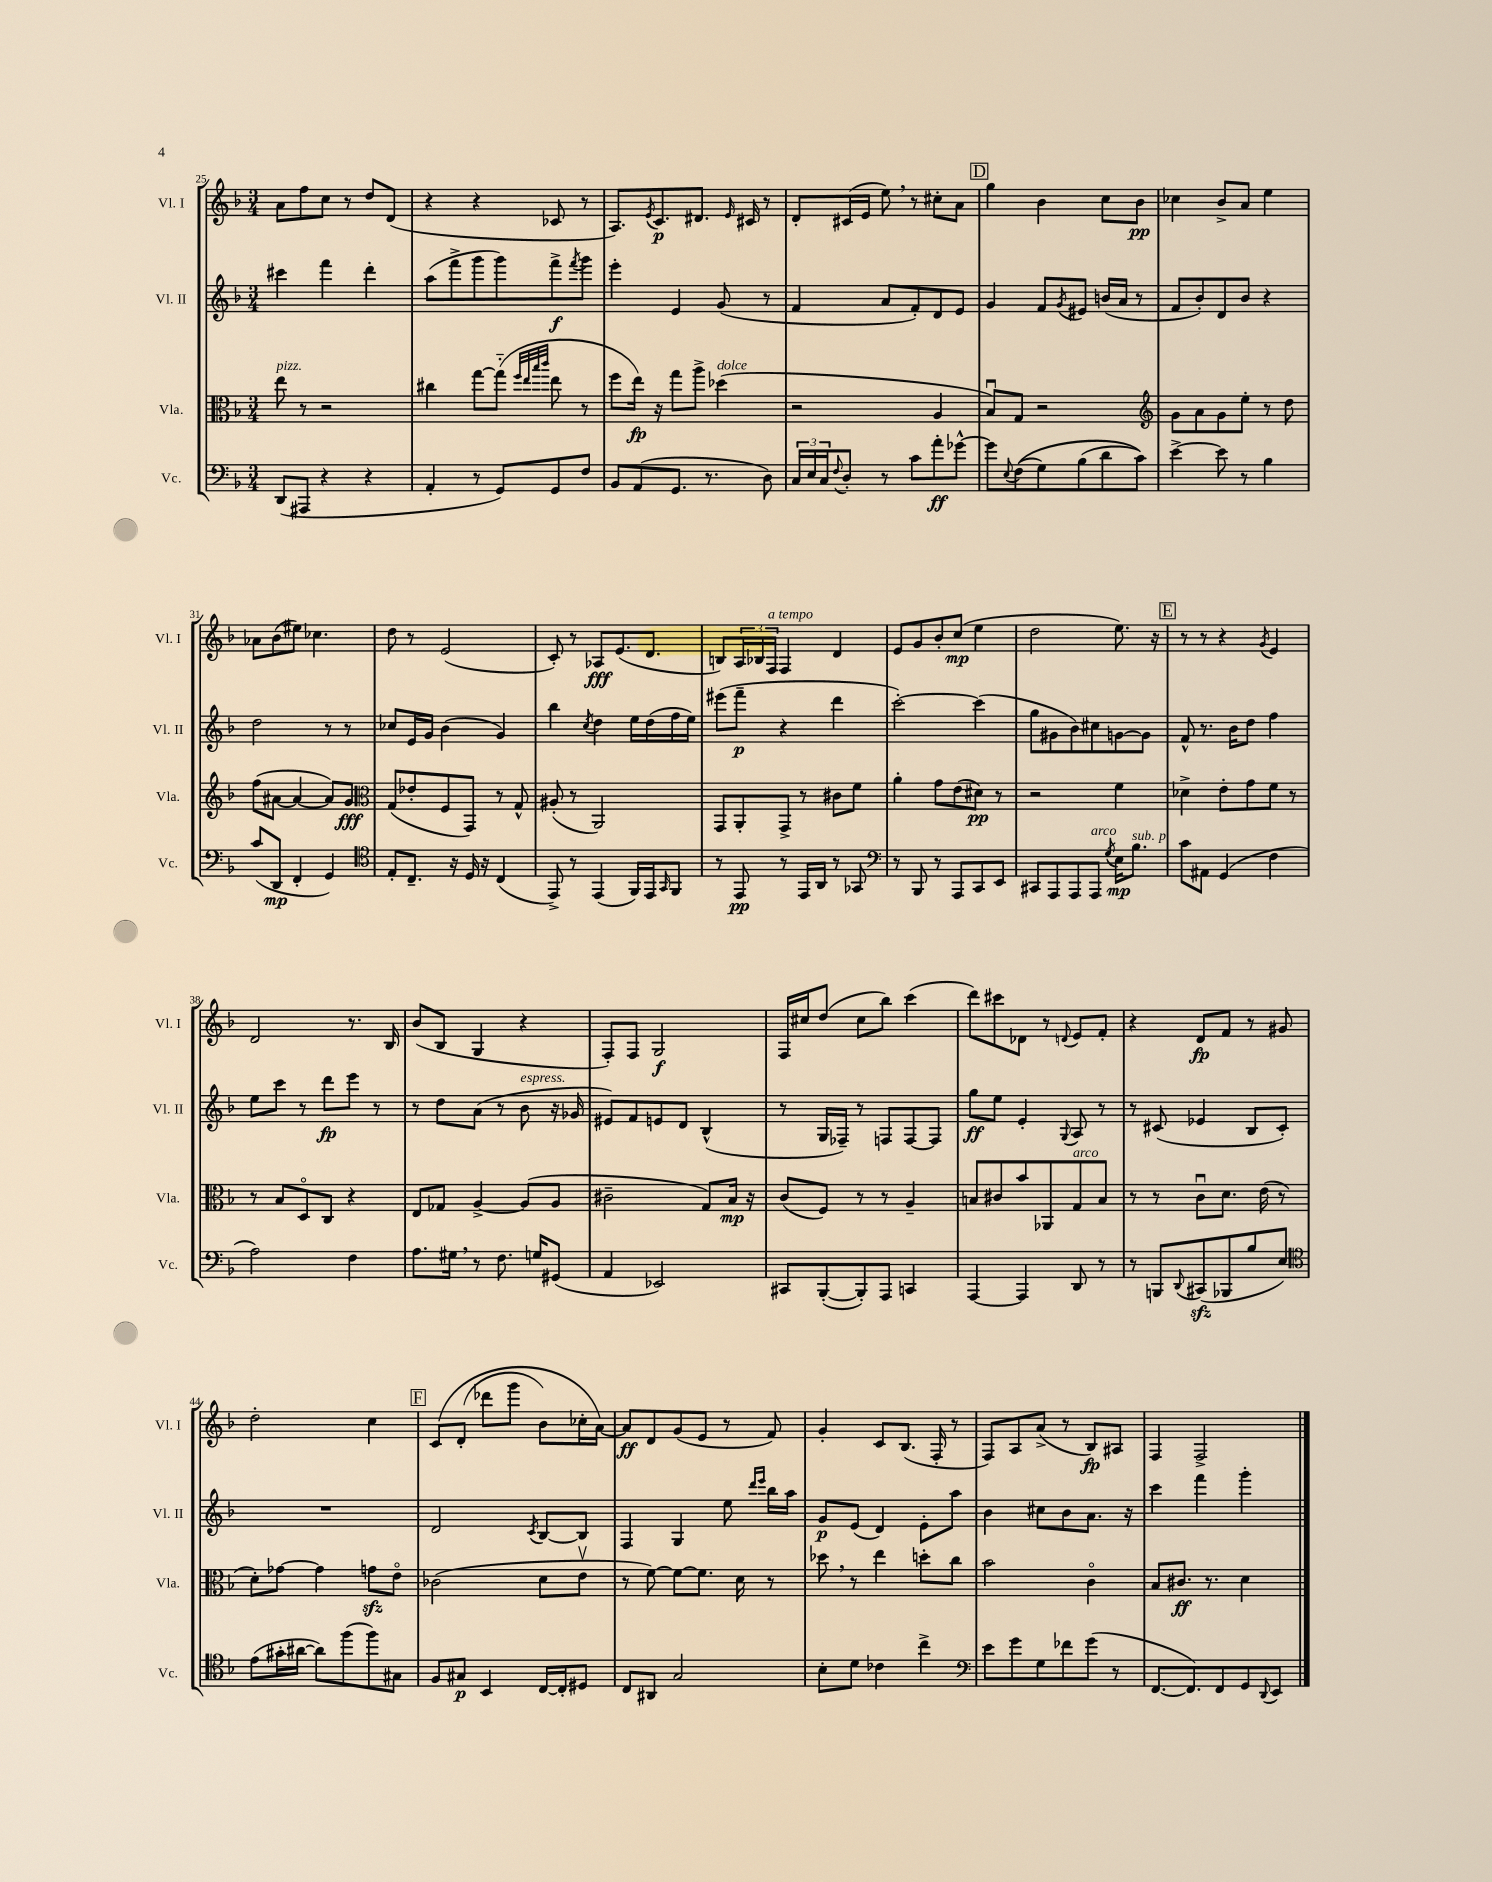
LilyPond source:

<<
\new StaffGroup <<
\new Staff = "s0" \with { instrumentName = "Vl. I" shortInstrumentName = "Vl. I" } {
    \clef treble \key f \major \numericTimeSignature \time 3/4
    a'8 f''8 c''8 r8 d''8 d'8( |
    r4 r4 ces'8 r8 |
    a8.) \acciaccatura { e'8 } c'8.\p dis'8. \grace { e'16 } cis'16 r8 |
    d'8-. cis'16( e'16 e''8) \breathe r8 cis''8-. a'8 |
    \mark \markup { \box "D" } g''4 bes'4 c''8 bes'8\pp |
    ces''4 bes'8-> a'8 e''4 |
    aes'8 bes'8( eis''8) ces''4. |
    d''8 r8 e'2( |
    c'8-.) r8 aes8\fff e'8.( d'8. |
    b8) \tuplet 3/2 { a16 bes16 f16^\markup { \italic "a tempo" } } f4 d'4 |
    e'8 g'8 bes'8-. c''8\mp( e''4 |
    d''2 e''8.) r16 |
    \mark \markup { \box "E" } r8 r8 r4 \acciaccatura { g'8 } e'4 |
    d'2 r8. bes16 |
    bes'8( bes8 g4 r4 |
    f8-.) f8 g2\f |
    f16 cis''16 d''8( cis''8 bes''8) c'''4( |
    d'''8) cis'''8 des'8 r8 \appoggiatura { d'8 } e'8 f'8-. |
    r4 d'8\fp f'8 r8 gis'8 |
    d''2-. c''4 |
    \mark \markup { \box "F" } c'8\( d'8-.( des'''8 g'''8 bes'8) ces''16-. a'16~\) |
    a'8\ff d'8 g'8( e'8 r8 f'8) |
    g'4-. c'8 bes8.( f16-. r8 |
    f8) a8 a'8->( r8 bes8\fp) ais8 |
    f4 f2-> \bar "|." |
}
\new Staff = "s1" \with { instrumentName = "Vl. II" shortInstrumentName = "Vl. II" } {
    \clef treble \key f \major \numericTimeSignature \time 3/4
    cis'''4 f'''4 d'''4-. |
    a''8( f'''8-> g'''8 g'''8) f'''8->\f \acciaccatura { f'''8 } g'''8 |
    e'''4-. e'4 g'8( r8 |
    f'4 a'8 f'8-.) d'8 e'8 |
    \mark \markup { \box "D" } g'4 f'8 \acciaccatura { g'8 } eis'8 b'16( a'16 r8 |
    f'8 bes'8-.) d'8 bes'8 r4 |
    d''2 r8 r8 |
    ces''8 e'16 g'16 bes'4( g'4) |
    bes''4 \acciaccatura { c''8 } d''4 e''16 d''16( f''16 e''16) |
    eis'''8( f'''8--\p r4 d'''4 |
    c'''2~-.) c'''4( |
    g''8 gis'8 bes'8) cis''8 g'8~ g'8 |
    \mark \markup { \box "E" } f'8-^ r8. bes'16 d''8 f''4 |
    e''8 c'''8 r8 d'''8\fp e'''8 r8 |
    r8 d''8 a'8( r8 bes'8^\markup { \italic "espress." } r16 ges'16 |
    eis'8) f'8 e'8 d'8 bes4-^( |
    r8 g16 fes16--) r8 f8 f8~ f8 |
    g''8\ff e''8 e'4-. \appoggiatura { g8 } a8 r8 |
    r8 cis'8( ees'4 bes8 cis'8-.) |
    R2. |
    \mark \markup { \box "F" } d'2 \acciaccatura { c'8 } bes8~ bes8 |
    f4 g4 e''8 \grace { d'''16 e'''16 } bes''16 a''16 |
    g'8\p e'8( d'4) e'8-. a''8 |
    bes'4 cis''8 bes'8 a'8. r16 |
    c'''4 f'''4 g'''4-. \bar "|." |
}
\new Staff = "s2" \with { instrumentName = "Vla." shortInstrumentName = "Vla." } {
    \clef alto \key f \major \numericTimeSignature \time 3/4
    e''8^\markup { \italic "pizz." } r8 r2 |
    cis''4 g''8~ g''8-_( \grace { f''32 e''32 bes''32 c'''32 } e''8 r8 |
    f''8 e''16\fp) r16 g''8 a''8-> des''4^\markup { \italic "dolce" }( |
    r2 a4 |
    \mark \markup { \box "D" } bes8\downbow) g8 r2 |
    \clef treble g'8 a'8 g'8 e''8-. r8 d''8 |
    f''8( ais'8~ ais'4~ ais'8) g'8\fff |
    \clef alto g8( ees'8-. f8 g,8) r8 g8-^ |
    ais8-.( r8 a,2) |
    g,8 a,8-. g,8-> r8 cis'8 f'8 |
    a'4-. g'8 e'8( dis'8\pp) r8 |
    r2 f'4 |
    \mark \markup { \box "E" } des'4-> e'8-. g'8 f'8 r8 |
    r8 bes8 d8\flageolet c8 r4 |
    e8 ges8 a4~-> a8( a8 |
    cis'2-- g8) bes16\mp r16 |
    c'8( f8) r8 r8 a4-- |
    b8 cis'8 bes'8 aes,8 g8^\markup { \italic "arco" } b8 |
    r8 r8 c'8\downbow d'8. e'16( r8 |
    d'8-.) ges'8~ ges'4 g'8\sfz e'8\flageolet |
    \mark \markup { \box "F" } ces'2( d'8 e'8\upbow |
    r8 f'8~) f'8~ f'8. d'16 r8 |
    des''8 \breathe r8 e''4 d''8-. c''8 |
    bes'2 c'4\flageolet |
    bes8 cis'8.\ff r8. d'4 \bar "|." |
}
\new Staff = "s3" \with { instrumentName = "Vc." shortInstrumentName = "Vc." } {
    \clef bass \key f \major \numericTimeSignature \time 3/4
    d,8( ais,,8 r4 r4 |
    a,4-. r8 g,8) g,8 f8 |
    bes,8 a,8( g,8. r8. d8) |
    \tuplet 3/2 { c16 e16 c16 } \appoggiatura { f8 } d8-. r8 c'8 a'8-.\ff ges'8~-^ |
    \mark \markup { \box "D" } ges'8 \appoggiatura { e8 } f8(\( g8) bes8( d'8 c'8)\) |
    e'4~-> e'8 r8 bes4 |
    c'8( d,8\mp f,4-. g,4) |
    \clef tenor e8-. c8.-- r16 d16 r16 c4( |
    e,8->) r8 e,4( f,16) e,16 \grace { g,16 } f,8 |
    r8 e,8\pp r8 e,16 a,16 r8 ges,8 |
    \clef bass r8 bes,,8 r8 a,,8 c,8 e,8 |
    cis,8 a,,8 a,,8 a,,8^\markup { \italic "arco" } \acciaccatura { g8 } e16\mp bes8.^\markup { \italic "sub. p" } |
    \mark \markup { \box "E" } c'8 ais,8 g,4( f4 |
    a2) f4 |
    a8. gis16 \breathe r8 f8. g16 gis,8( |
    a,4 ees,2) |
    cis,8 bes,,8~-.( bes,,8-.) a,,8 c,4 |
    a,,4~ a,,4 d,8 r8 |
    r8 b,,8 \appoggiatura { d,8 } cis,8\sfz( bes,,8 bes8 e8) |
    \clef tenor e'8( gis'16-. ais'16~ ais'8) f''8( f''8) gis8 |
    \mark \markup { \box "F" } f8 gis8\p bes,4 c16~ c16-. dis8 |
    c8 ais,8 g2 |
    bes8-. d'8 ces'4 c''4-> |
    \clef bass e'8 g'8 g8 fes'8 g'8( r8 |
    f,8.~ f,8.) f,8 g,8 \appoggiatura { d,8 } e,8 \bar "|." |
}
>>
>>
\layout { \context { \Score currentBarNumber = #25 } }
